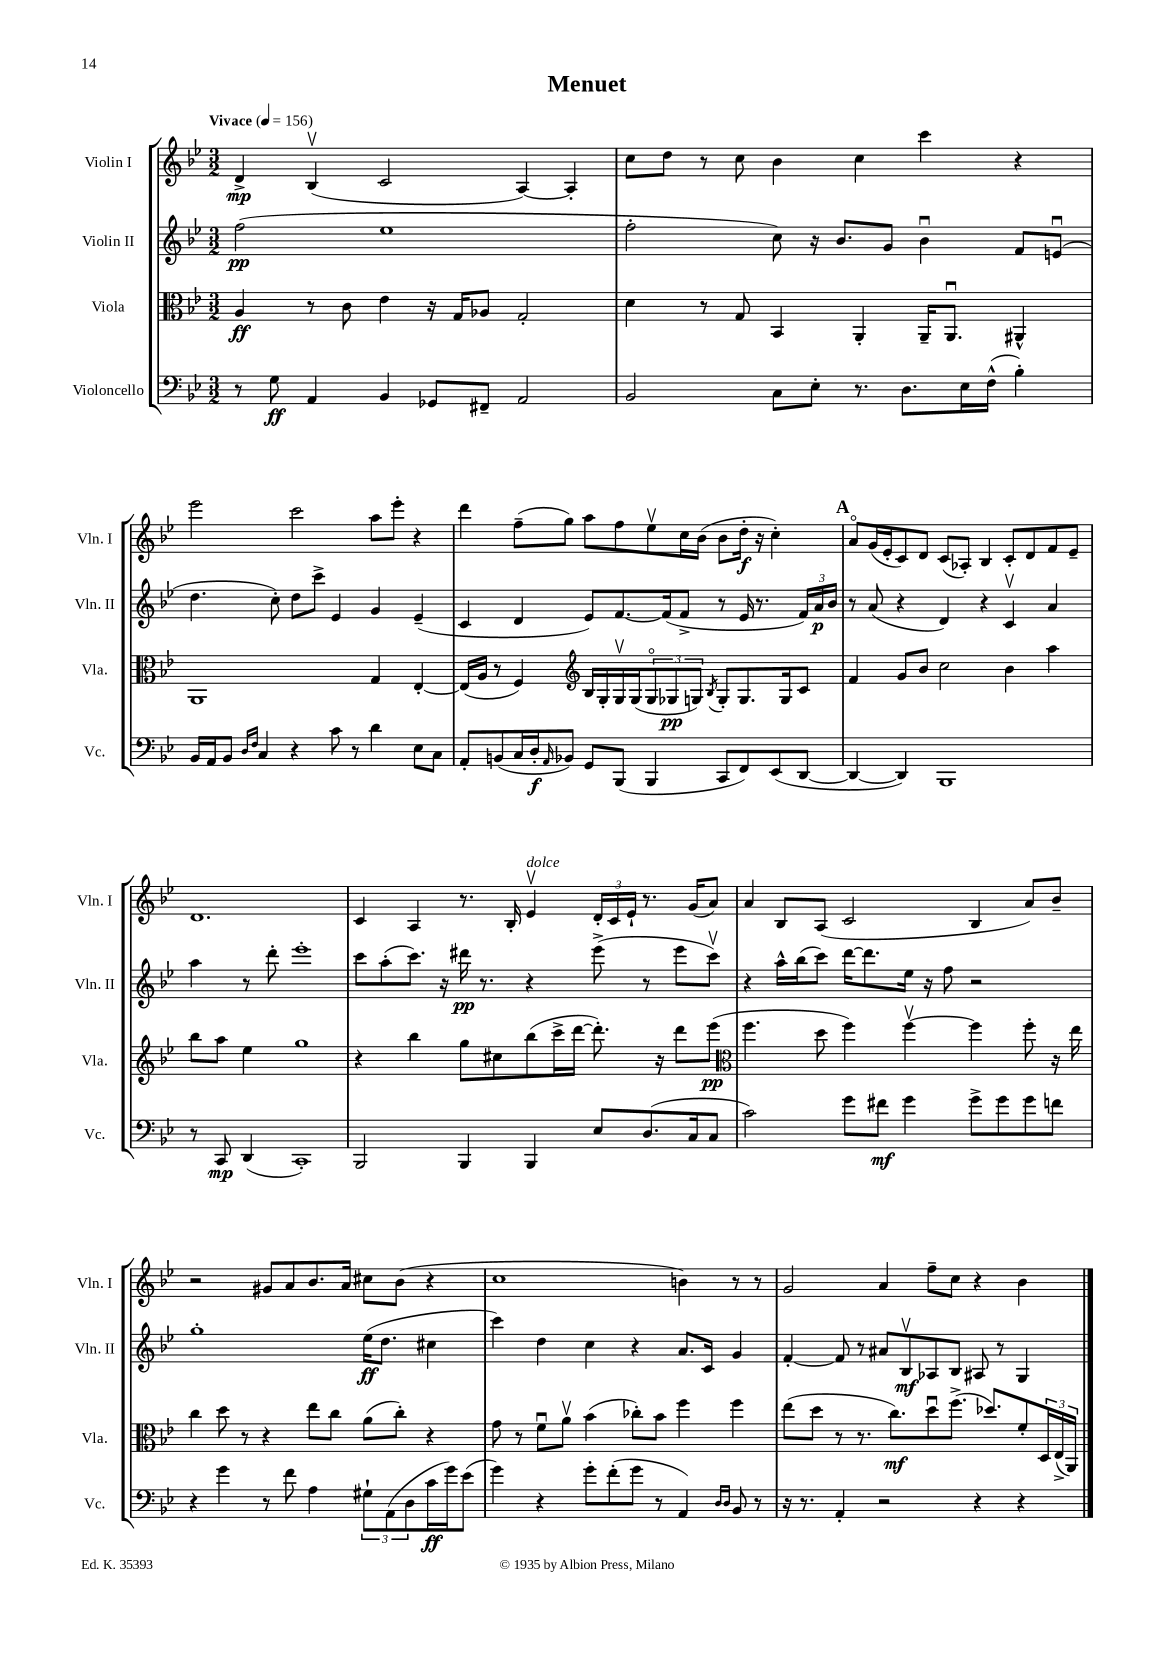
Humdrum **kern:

**kern	**kern	**kern	**kern
*staff4	*staff3	*staff2	*staff1
*clefF4	*clefC3	*clefG2	*clefG2
*k[b-e-]	*k[b-e-]	*k[b-e-]	*k[b-e-]
*M3/2	*M3/2	*M3/2	*M3/2
*MM156	*MM156	*MM156	*MM156
8r	4A	(2ff	4d^
8G	.	.	.
4AA	8r	.	(4B-v
.	8c	.	.
4BB-	4e-	1ee-	2c
8GG-	16r	.	.
.	16G	.	.
8FF#~	8A-	.	.
2AA	2G'	.	[4A)
.	.	.	4A']
=	=	=	=
2BB-	4d	2ff'	8cc
.	.	.	8dd
.	8r	.	8r
.	8G	.	8cc
8C	4BB-	8cc)	4b-
8E-'	.	16r	.
.	.	8.b-	.
8.r	4AA'	.	4cc
.	.	8g	.
8.D	.	.	.
.	16AA~	4b-u	4ccc
.	8.AAu	.	.
16E-	.	.	.
(16F^^	.	.	.
4B-')	4AA#^^	8f	4r
.	.	(8eu	.
=	=	=	=
16BB-	1AA	4.dd	2eee-
16AA	.	.	.
8BB-	.	.	.
16qqD	.	.	.
16qqF	.	.	.
4C	.	.	.
.	.	8cc')	.
4r	.	8dd	2ccc
.	.	8ccc^	.
8c	.	4e-	.
8r	.	.	.
4d	4G	4g	8aa
.	.	.	8eee-'
8E-	[4E-'	(4e-~	4r
8C	.	.	.
=	=	=	=
8AA'	(16E-]	4c	4ddd
.	16A	.	.
(8BB	8r	.	.
16C	4F)	4d	(8ff~
16D'	.	.	.
16qqAA	.	.	.
8BB-)	.	.	8gg)
*	*clefG2	*	*
8GG	16B-	8e-)	8aa
.	16G'	.	.
(8BBB-	16Gv	[8.f	8ff
.	(16G	.	.
4BBB-	12Go	.	8ee-v
.	.	(16f]	.
.	12G-	.	.
.	.	8f^	16cc
.	12G)	.	.
.	.	.	(16b-
.	8qB-	.	.
8CC	8G'	8r	8b-
8FF)	8.G	16e-	16dd'
.	.	8.r	16r
(8EE-	.	.	4cc')
.	16G	.	.
[8DD	8c	24f)	.
.	.	24a	.
.	.	24b-	.
=	=	=	=
4DD_	4f	8r	8ao
.	.	(8a	(16g
.	.	.	16e-'
4DD])	8g	4r	8c)
.	8b-	.	8d
1BBB-	2cc	4d)	(8c
.	.	.	8A-')
.	.	4r	4B-
.	4b-	4cv	8c'
.	.	.	8d
.	4aa	4a	8f
.	.	.	8e-~
=	=	=	=
8r	8bb-	4aa	1.d
8CC	8aa	.	.
(4DD	4ee-	8r	.
.	.	8ddd'	.
1CC')	1gg	1eee-'	.
=	=	=	=
2BBB-	4r	8ccc	4c
.	.	(8aa'	.
.	4bb-	8.ccc)	4A
.	.	16r	.
4BBB-	8gg	16ddd#	8.r
.	.	8.r	.
.	8cc#	.	.
.	.	.	16B-'
4BBB-	(8bb-	4r	4e-v
.	16ccc^	.	.
.	[16ddd	.	.
8E-	8.ddd'])	(8eee-^	24d'
.	.	.	24c
.	.	.	24e-`
(8.D	.	8r	8.r
.	16r	.	.
.	8ddd	8eee-	.
16C	.	.	(16g
8C	(8eee-	8cccv)	8a)
=	=	=	=
*	*clefC3	*	*
2c)	4.ff	4r	4a
.	.	16aa^^	8B-
.	.	(16bb-	.
.	8dd	8ccc)	(8A
8g	4ff)	[16ddd	2c
.	.	8.ddd]	.
8f#	.	.	.
4g	[4ffv	16ee-	.
.	.	16r	.
.	.	8ff	.
8g^	4ff]	2r	4B-
8g	.	.	.
8g	8ff'	.	8a)
8f	16r	.	8b-~
.	16ee-	.	.
=	=	=	=
4r	4cc	1gg'	2r
4g	8dd	.	.
.	8r	.	.
8r	4r	.	8g#
8f	.	.	8a
4A	8ee-	.	8.b-
.	8cc	.	.
.	.	.	16a
12G#`	(8a	(16ee-	8cc#
.	.	8.dd	.
(12AA	.	.	.
.	8cc')	.	(8b-
12D	.	.	.
16c	4r	4cc#	4r
16g)	.	.	.
(8e-	.	.	.
=	=	=	=
4g)	8g	4ccc)	1cc
.	8r	.	.
4r	8fu	4dd	.
.	8av	.	.
8g'	(4b-	4cc	.
(8f'	.	.	.
8g	8cc-')	4r	.
8r	8b-	.	.
4AA)	4ff	8.a	4b)
.	.	16c	.
16qqD	.	.	.
16qqD	.	.	.
8BB-	4ff	4g	8r
8r	.	.	8r
=	=	=	=
16r	(8ee-	[4f'	2g
8.r	.	.	.
.	8dd	.	.
4AA'	8r	8f]	.
.	8.r	8r	.
2r	.	8a#	4a
.	8.cc)	.	.
.	.	8B-v	.
.	8ddu	8A-	8ff~
.	(8.ff^	8B-	8cc
4r	.	8A#	4r
.	8.dd-)	.	.
.	.	8r	.
4r	8f'	4G	4b-
.	24D	.	.
.	(24E-^	.	.
.	24AA)	.	.
==	==	==	==
*-	*-	*-	*-
